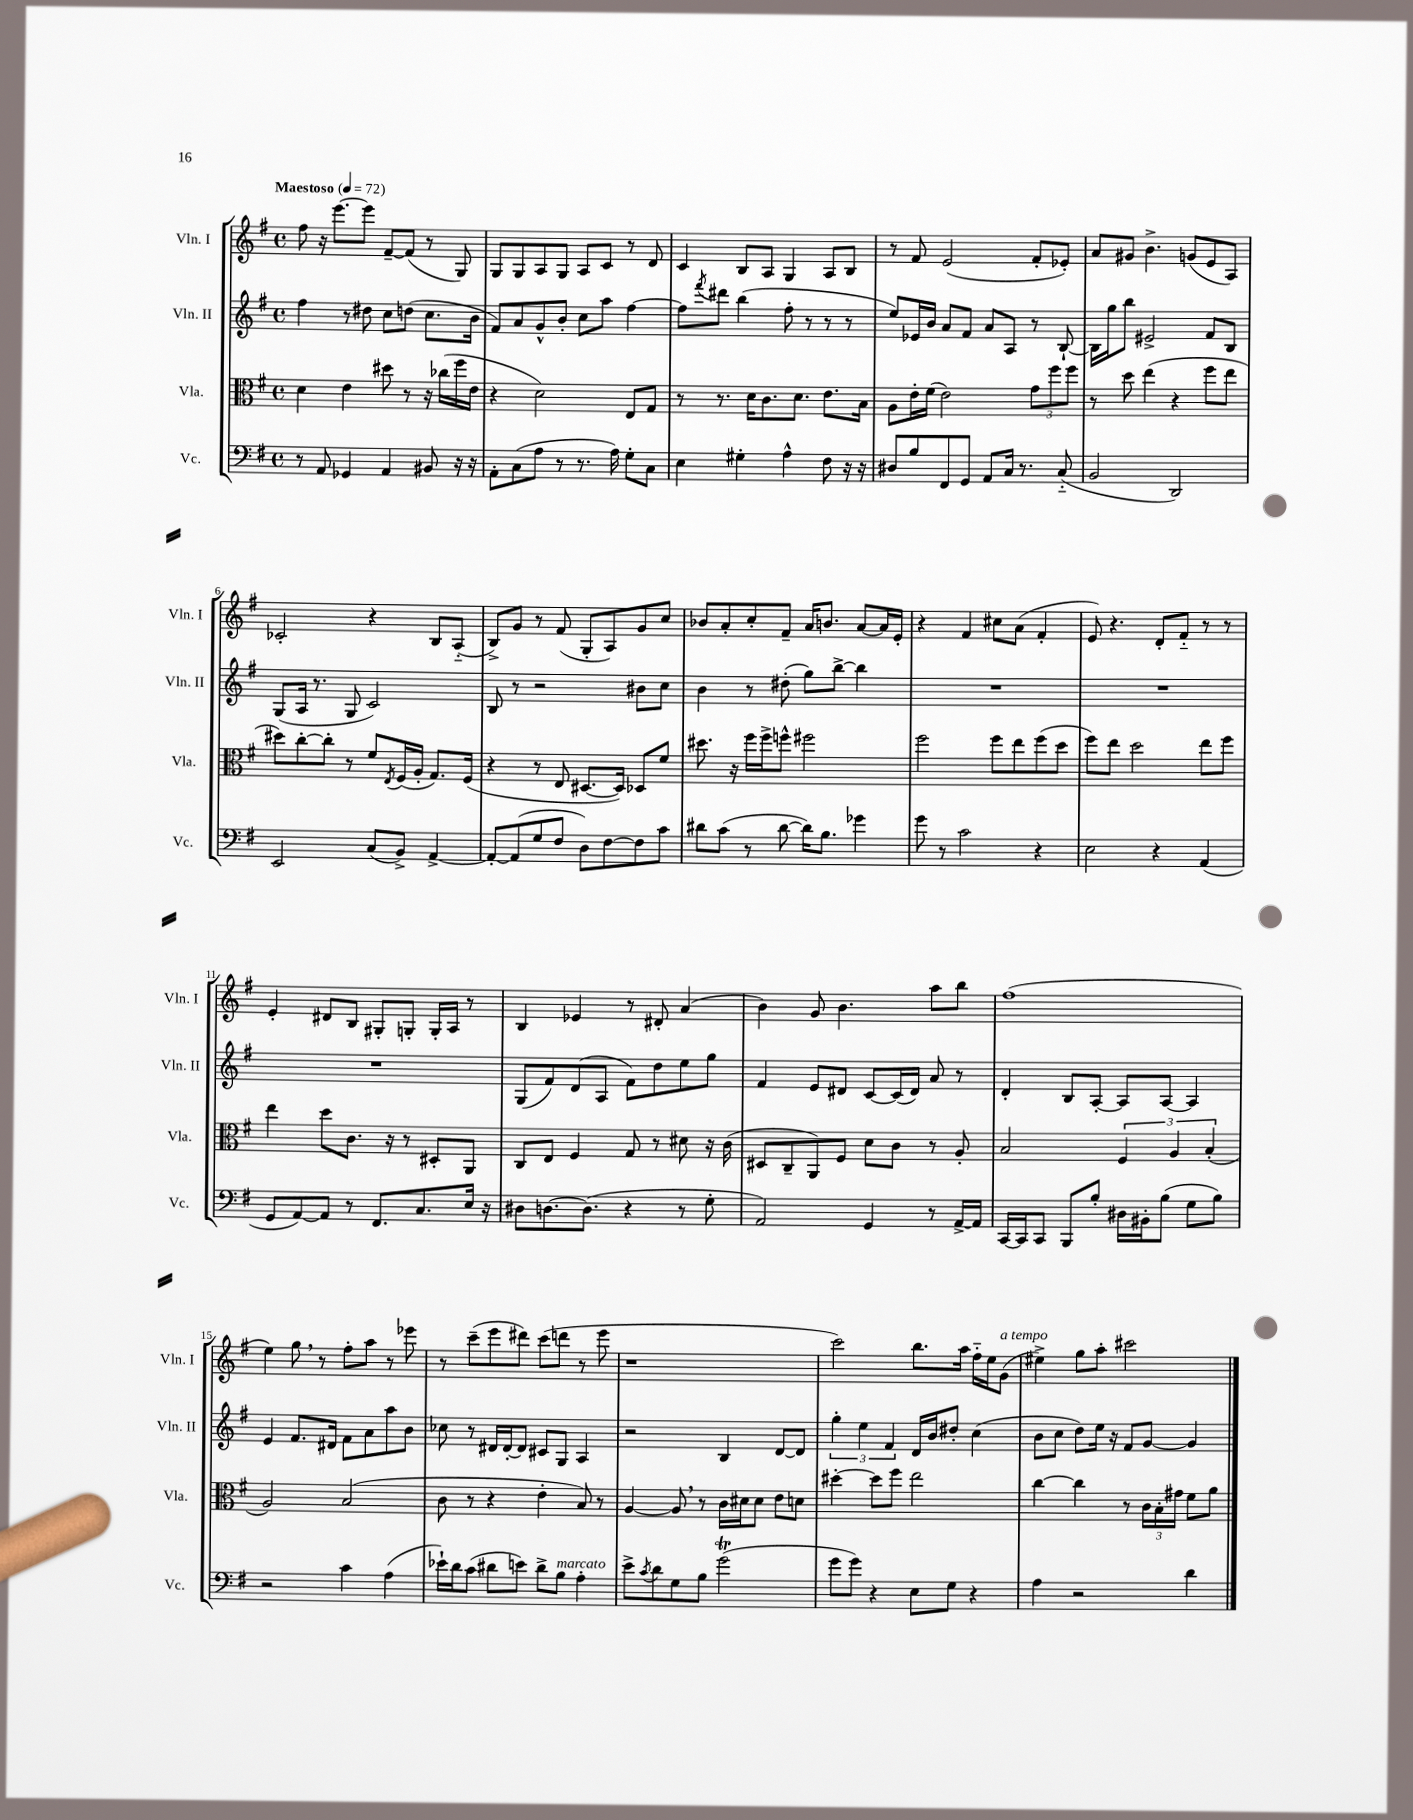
<<
\new StaffGroup <<
\new Staff = "s0" \with { instrumentName = "Vln. I" shortInstrumentName = "Vln. I" } {
    \clef treble \key g \major \defaultTimeSignature \time 4/4 \tempo "Maestoso" 4 = 72
    fis''8 r16 e'''8.~ e'''8 fis'8~-- fis'8( r8 g8) |
    g8 g8 a8 g8 a8 c'8 r8 d'8 |
    c'4 b8 a8 g4 a8 b8 |
    r8 fis'8 e'2( fis'8-. ees'8-.) |
    a'8 gis'8 b'4.-> g'8( e'8 a8) |
    ces'2-. r4 b8 a8-_( |
    b8->) g'8 r8 fis'8( g8-. a8) g'8 c''8 |
    bes'8 a'8-. c''8-. fis'8-- a'16 b'8. a'8~ a'16 e'16-. |
    r4 fis'4 cis''8 a'8( fis'4-. |
    e'8) r4. d'8-. fis'8-_ r8 r8 |
    e'4-. dis'8 b8 gis8-. g8-. g16-. a16 r8 |
    b4 ees'4 r8 dis'8-. a'4( |
    b'4) g'8 b'4. a''8 b''8 |
    fis''1( |
    e''4) g''8 \breathe r8 fis''8-. a''8 r8 ees'''8 |
    r8 c'''8--( e'''8 dis'''8) c'''8( d'''8 r8 e'''8 |
    r1 |
    c'''2) b''8. a''16 fis''16-_ e''16 g'8^\markup { \italic "a tempo" }( |
    eis''4->) g''8 a''8-. cis'''2 \bar "|." |
}
\new Staff = "s1" \with { instrumentName = "Vln. II" shortInstrumentName = "Vln. II" } {
    \clef treble \key g \major \defaultTimeSignature \time 4/4
    fis''4 r8 dis''8 c''8 d''8( c''8. b'16 |
    fis'8) a'8 g'8-^ b'8-. c''8 a''8 fis''4~ |
    fis''8 \acciaccatura { fis'''8 } dis'''8 b''4( fis''8-. r8 r8 r8 |
    e''8) ees'16 b'16 a'8 fis'8 a'8 a8 r8 b8~-! |
    b16 g''16 b''8 eis'2-> fis'8 b8 |
    g8( a16 r8. g8 c'2) |
    b8 r8 r2 bis'8 c''8 |
    b'4 r8 dis''8-.( g''8) b''8~-> b''4 |
    R1 |
    R1 |
    R1 |
    g8( fis'8) d'8( a8 fis'8) d''8 e''8 g''8 |
    fis'4 e'8 dis'8 c'8~ c'16( dis'16) a'8 r8 |
    d'4-. b8 a8~-. a8 a8~ a4 |
    e'4 fis'8. dis'16 fis'8 a'8 a''8 b'8 |
    ces''8 r8 dis'16 dis'16~-. dis'8 cis'8 g8 a4 |
    r2 b4 d'8~ d'8 |
    \tuplet 3/2 { g''4-. e''4 fis'4 } d'16 b'16 dis''8-. c''4( |
    b'8 c''8 d''8) e''16 r16 fis'8 g'8~ g'4 \bar "|." |
}
\new Staff = "s2" \with { instrumentName = "Vla." shortInstrumentName = "Vla." } {
    \clef alto \key g \major \defaultTimeSignature \time 4/4
    d'4 e'4 dis''8 r8 r16 ces''16( fis''16 e'16 |
    r4 d'2) e8 g8 |
    r8 r8. d'16 c'8. d'8. e'8. b16 |
    a8 e'16-. fis'16( e'2) \tuplet 3/2 { g'8 fis''8 fis''8 } |
    r8 d''8 e''4( r4 fis''8 e''8 |
    dis''8) c''8~-. c''8-. r8 fis'8 \acciaccatura { e8 } fis16( a16-. g8.) fis16( |
    r4 r8 e8 dis8.~ dis16) des8 fis'8 |
    dis''8. r16 fis''16 fis''16-> f''8-^ fis''2 |
    fis''2 fis''8 e''8 fis''8( d''8 |
    fis''8) e''8 d''2 e''8 fis''8 |
    e''4 d''8 c'8. r16 r8 dis8-. a,8 |
    c8 e8 fis4 g8 r8 dis'8 r16 c'16( |
    dis8 c8-- a,8) fis8 d'8 c'8 r8 a8-. |
    b2 \tuplet 3/2 { fis4 a4 b4-.( } |
    a2) b2( |
    c'8 r8 r4 e'4-. b8) r8 |
    a4~ a8 \breathe r8 c'16 dis'16 dis'8 e'8 d'8 |
    dis''4~-. dis''8 fis''8 e''2 |
    c''4~ c''4 r8 \tuplet 3/2 { c'16 b16-. gis'16 } fis'8 a'8 \bar "|." |
}
\new Staff = "s3" \with { instrumentName = "Vc." shortInstrumentName = "Vc." } {
    \clef bass \key g \major \defaultTimeSignature \time 4/4
    r8 a,8 ges,4 a,4 bis,8 r16 r16 |
    a,8-. c8( a8 r8 r8. a16) g8-. c8 |
    e4 gis4-. a4-^ fis8 r16 r16 |
    dis8 b8 fis,8 g,8 a,8 c16 r8. c8-_( |
    b,2 d,2) |
    e,2 c8( b,8->) a,4~-> |
    a,8~-. a,8( g8 fis8 d8) fis8~ fis8 c'8 |
    dis'8 c'8( r8 dis'8~ dis'16) b8. ges'4 |
    g'8 r8 c'2 r4 |
    e2 r4 a,4( |
    g,8 a,8~) a,8 r8 fis,8. c8. e16 r16 |
    dis8 d8.~ d8.( r4 r8 g8-. |
    a,2) g,4 r8 a,16~-> a,16 |
    c,16~ c,16 c,8 b,,8 b8-. dis16 bis,16-. b8( g8 b8) |
    r2 c'4 a4( |
    ees'16-!) d'16 c'8( dis'8 e'8) dis'8-> b8^\markup { \italic "marcato" } a4-. |
    e'8-> \acciaccatura { c'8 } d'8 g8 b8 g'2\trill( |
    g'8 g'8) r4 e8 g8 r4 |
    a4 r2 d'4 \bar "|." |
}
>>
>>
